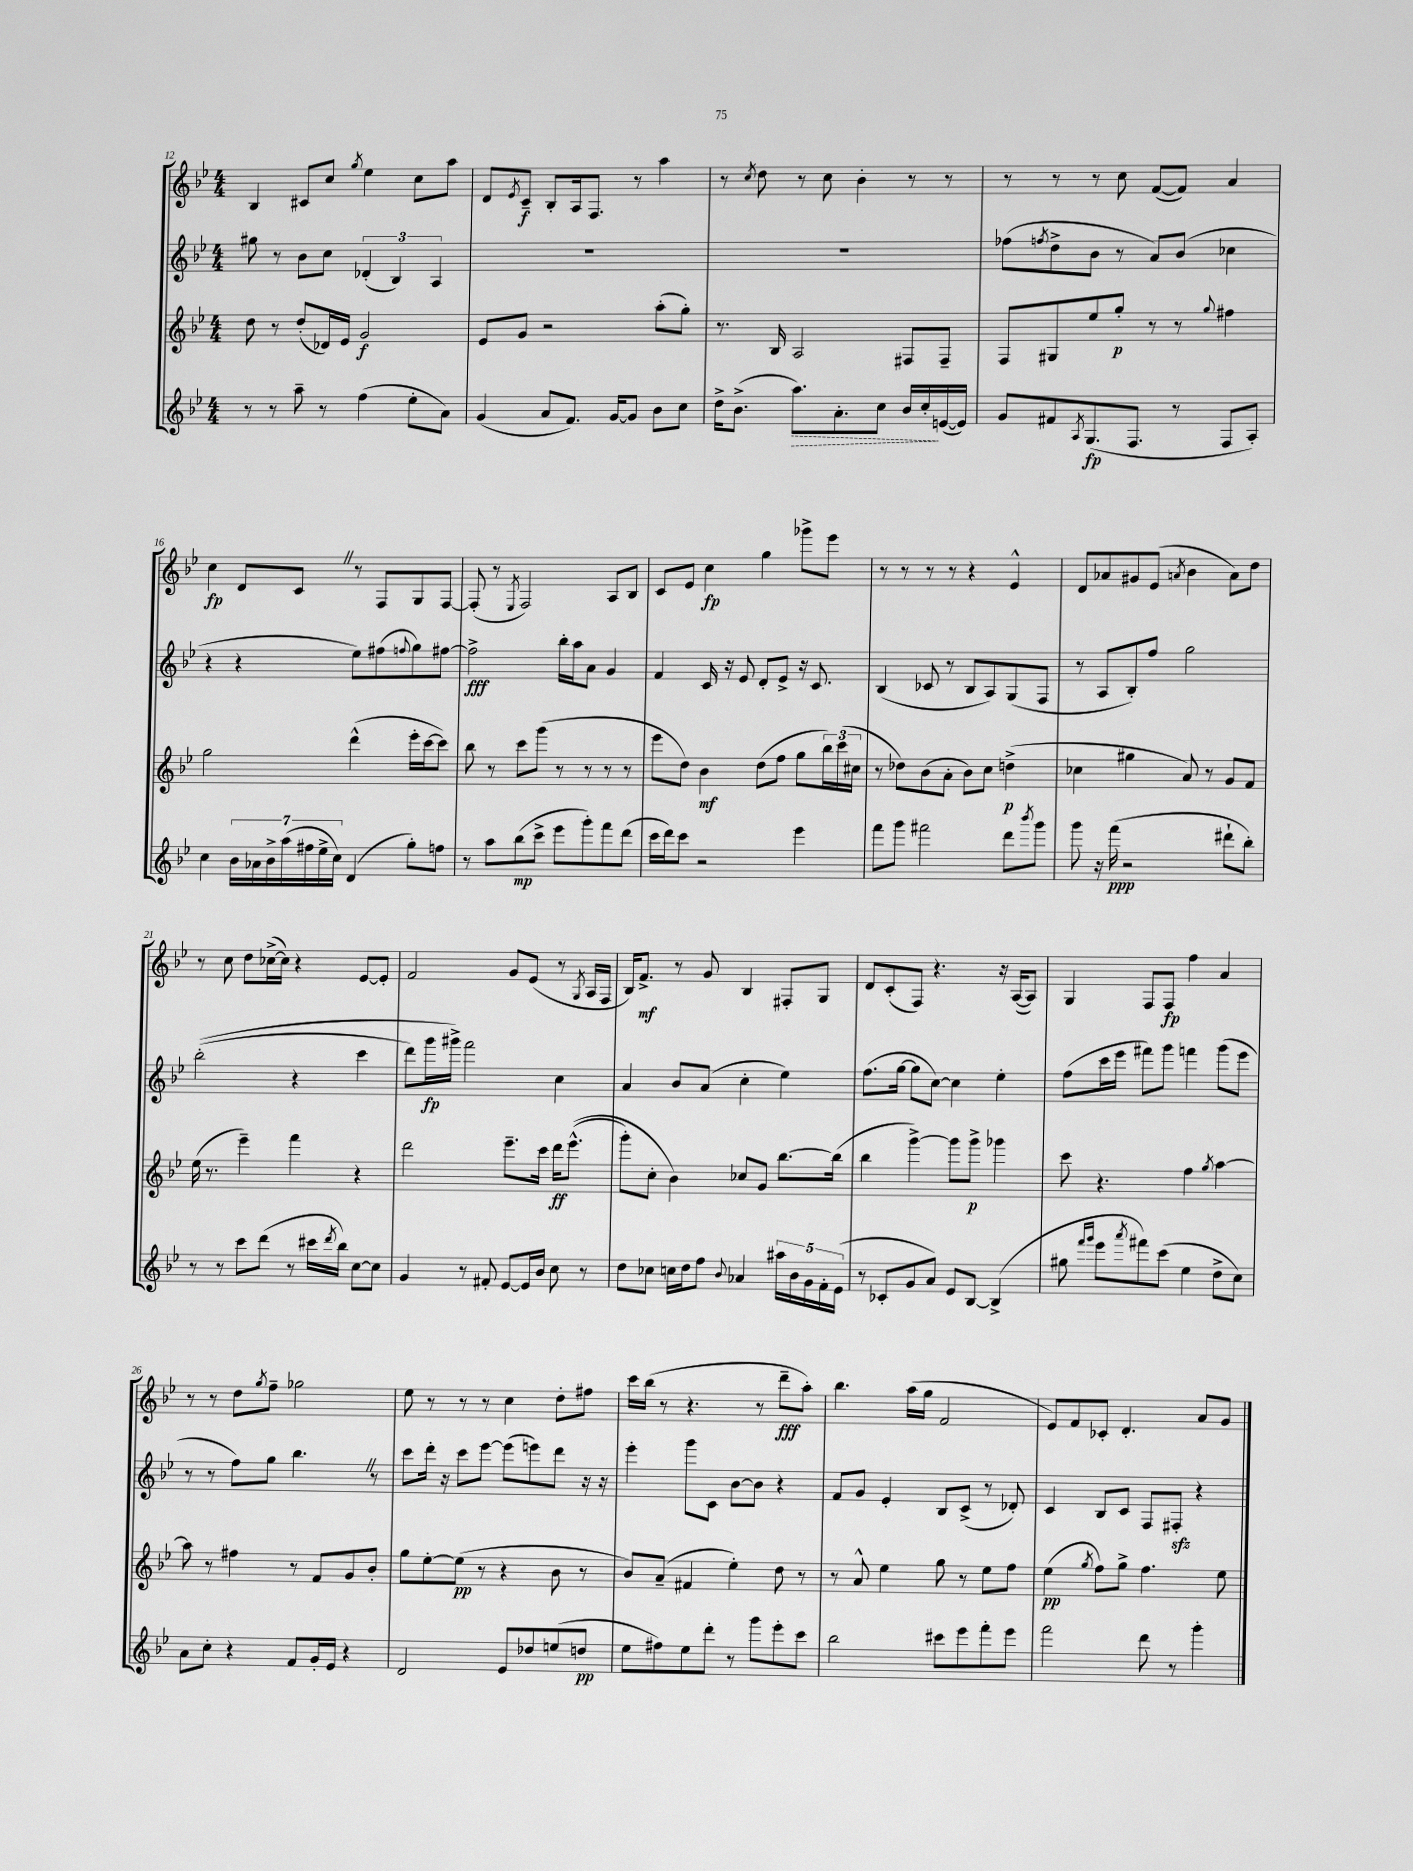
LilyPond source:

<<
\new StaffGroup <<
\new Staff = "s0" {
    \clef treble \key bes \major \numericTimeSignature \time 4/4
    bes4 cis'8 c''8 \acciaccatura { g''8 } ees''4 c''8 a''8 |
    d'8 \acciaccatura { ees'8 } c'8--\f bes8-. a16 f8. r8 a''4 |
    r8 \acciaccatura { c''8 } d''8 r8 c''8 bes'4-. r8 r8 |
    r8 r8 r8 c''8 f'8~( f'8) a'4 |
    c''4\fp d'8 c'8 \once \override BreathingSign.text = \markup { \musicglyph "scripts.caesura.straight" } \breathe r8 f8 g8 f8~ |
    f8-.( r8 \acciaccatura { ees8 } f2) a8 bes8 |
    c'8 ees'8 c''4\fp g''4 ges'''8-> ees'''8 |
    r8 r8 r8 r8 r4 ees'4-^ |
    d'8 aes'8 gis'8 ees'8( \acciaccatura { a'8 } bes'4 a'8) d''8 |
    r8 c''8 d''8 ces''16~->( ces''16) r4 ees'8~ ees'8-. |
    f'2 g'8 ees'8( r8 \acciaccatura { g8 } a16 f16 |
    bes16) f'8.->\mf r8 g'8 bes4 fis8-. g8 |
    d'8 c'8-.( f8) r4. r16 a16~( a8) |
    g4 f8 f8\fp f''4 a'4 |
    r8 r8 d''8 \acciaccatura { g''8 } f''8-- ges''2 |
    ees''8 r8 r8 r8 c''4 d''8-. fis''8 |
    c'''16 bes''16( r8 r4. r8 d'''8--\fff a''8-.) |
    bes''4. a''16( g''16 f'2 |
    ees'8) f'8 ces'8-. d'4.-. a'8 g'8 \bar "|." |
}
\new Staff = "s1" {
    \clef treble \key bes \major \numericTimeSignature \time 4/4
    gis''8 r8 bes'8 c''8 \tuplet 3/2 { des'4-.( bes4) a4 } |
    R1 |
    R1 |
    fes''8( \acciaccatura { f''8 } d''8-> bes'8 r8 a'8) bes'8( ces''4 |
    r4 r4 ees''8) fis''8( \appoggiatura { f''8 } g''8) fis''8~ |
    fis''2->\fff bes''16-. a''16 a'8 g'4 |
    f'4 c'16 r16 ees'8 d'8-. ees'8-> r16 c'8. |
    bes4( ces'8 r8 bes8 a8) g8( f8 |
    r8 a8 bes8-.) f''8 g''2 |
    bes''2-.(\( r4 c'''4 |
    d'''8) g'''16\fp gis'''16->\) f'''2 c''4 |
    a'4 bes'8 a'8( c''4-. ees''4) |
    f''8.( g''16~ g''8 c''8~) c''4 ees''4-. |
    f''8( c'''16 ees'''16 fis'''8) g'''8 f'''4 g'''8( ees'''8 |
    r8 r8 f''8) g''8 bes''4. \once \override BreathingSign.text = \markup { \musicglyph "scripts.caesura.straight" } \breathe r8 |
    c'''8 d'''16-. r16 c'''8 ees'''8~ ees'''8( e'''8) d'''8 r16 r16 |
    ees'''4-. g'''8 c'8 bes'8~ bes'8 r4 |
    f'8 g'8 ees'4-. bes8 c'8->( r8 des'8-.) |
    c'4 bes8 c'8 f8 fis8-.\sfz r4 \bar "|." |
}
\new Staff = "s2" {
    \clef treble \key bes \major \numericTimeSignature \time 4/4
    d''8 r8 d''8-.( des'16) ees'16 g'2\f |
    ees'8 g'8 r2 a''8-.( g''8-.) |
    r8. bes16 a2 fis8 fis8-- |
    f8 gis8 ees''8 g''8-.\p r8 r8 \appoggiatura { g''8 } fis''4 |
    g''2 d'''4-^( ees'''16-. c'''16~ c'''8) |
    bes''8 r8 c'''8 g'''8( r8 r8 r8 r8 |
    ees'''8 d''8) bes'4\mf d''8( f''8 g''8 \tuplet 3/2 { bes''16) c'''16( cis''16 } |
    r8 des''8) bes'8( a'8-. bes'8) c''8 d''4->\p( |
    ces''4 gis''4 a'8) r8 g'8 f'8 |
    ees''16( r8. ees'''4--) f'''4 r4 |
    d'''2 ees'''8.-- c'''16 d'''16\ff ees'''8.-^(\( |
    g'''8-.) c''8-. bes'4\) ces''8 g'8 bes''8.~ bes''16( |
    bes''4 g'''4~->) g'''8 g'''8->\p ges'''4 |
    c'''8 r4. f''4 \acciaccatura { g''8 } a''4~ |
    a''8 r8 fis''4 r8 f'8 g'8 bes'8-. |
    g''8 ees''8~-. ees''8\pp( r8 r4 bes'8 r8 |
    bes'8) a'8--( fis'4 ees''4-.) d''8 r8 |
    r8 a'8-^ ees''4 g''8 r8 ees''8 f''8 |
    ees''4\pp( \acciaccatura { g''8 } f''8) g''8-> f''4. ees''8 \bar "|." |
}
\new Staff = "s3" {
    \clef treble \key bes \major \numericTimeSignature \time 4/4
    r8 r8 a''8-- r8 f''4( ees''8-. a'8) |
    g'4( a'8 f'8.) g'16~ g'8 bes'8 c''8 |
    d''16-> bes'8.->( \once \override Hairpin.style = #'dashed-line a''8.\>) a'8.-. c''8 bes'16 c''16-.\! e'16~( e'16) |
    g'8 fis'8 \acciaccatura { a8 } g8.\fp( f8. r8 f8 a8-.) |
    c''4 \tuplet 7/4 { bes'16 aes'16 bes'16-> a''16( fis''16 ees''16-> c''16) } d'4( g''8-.) f''8 |
    r8 a''8 bes''8\mp( c'''8-> ees'''8 g'''8-.) f'''8 d'''8( |
    c'''16 d'''16) c'''8 r2 ees'''4 |
    f'''8 g'''8 fis'''2 d'''8 \acciaccatura { bes'''8 } g'''8 |
    g'''8 r16 f'''16\ppp( r2 dis'''8-! bes''8-.) |
    r8 r8 c'''8 d'''8( r8 cis'''16 \acciaccatura { d'''8 } bes''16) c''8~ c''8 |
    g'4 r8 fis'8-. ees'8~ ees'16 bes'16 c''8 r8 |
    d''8 ces''8 c''16 d''16 f''8 \appoggiatura { bes'8 } aes'4 \tuplet 5/4 { ais''16 bes'16 g'16 f'16-. ees'16( } |
    r8 ces'8-. g'8 a'8) ees'8 bes8~ bes4->( |
    gis''8 \grace { f'''16 g'''16 } ees'''8 \acciaccatura { a'''8 } fis'''8) c'''8( ees''4 d''8-> c''8) |
    a'8 c''8-. r4 f'8 g'16-. ees'16 r4 |
    d'2 ees'8 des''8 e''8( d''8\pp |
    ees''8 fis''8) ees''8 d'''8-. r8 g'''8 ees'''8-. c'''8 |
    bes''2 cis'''8 ees'''8 f'''8-. ees'''8 |
    f'''2 d'''8 r8 g'''4-. \bar "|." |
}
>>
>>
\layout { \context { \Score currentBarNumber = #12 } }
